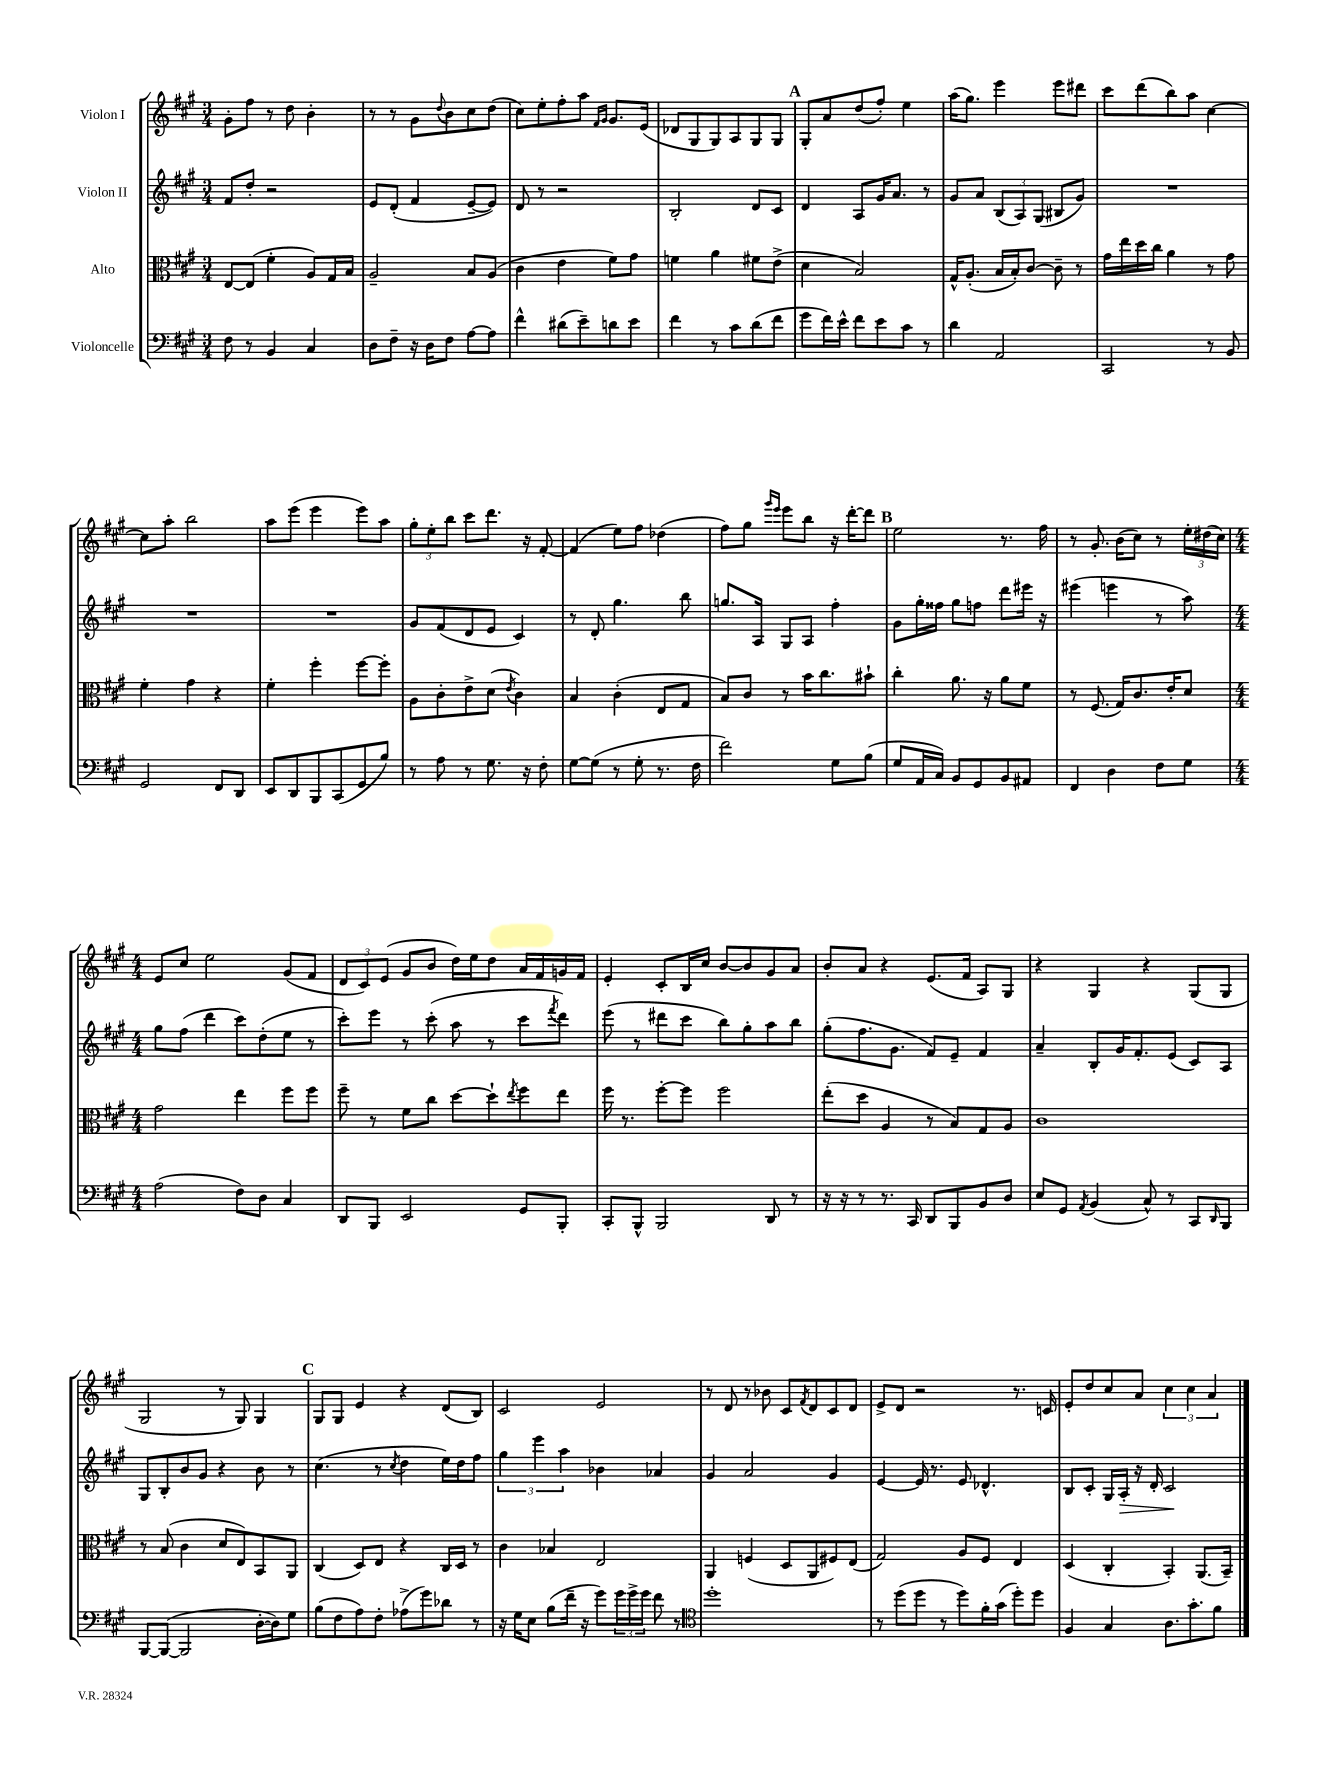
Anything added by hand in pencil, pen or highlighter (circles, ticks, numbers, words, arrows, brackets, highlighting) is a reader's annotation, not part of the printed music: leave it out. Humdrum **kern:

**kern	**kern	**kern	**dynam	**kern
*part4	*part3	*part2	*part2	*part1
*staff4	*staff3	*staff2	*staff2	*staff1
*I"Violoncelle	*I"Alto	*I"Violon II	*	*I"Violon I
*clefF4	*clefC3	*clefG2	*	*clefG2
*k[f#c#g#]	*k[f#c#g#]	*k[f#c#g#]	*	*k[f#c#g#]
*M3/4	*M3/4	*M3/4	*	*M3/4
=1	=1	=1	=1	=1
8F#\	[8E/L	8f#/L	.	8g#'\L
8r	(8E/J]	8dd'/J	.	8ff#\J
4BB/	4f#'\	2r	.	8r
.	.	.	.	8dd\
4C#/	8A/L)	.	.	4b'\
.	16G#/L	.	.	.
.	16B/JJ	.	.	.
=2	=2	=2	=2	=2
8D\L	2A~/	8e/L	.	8r
8F#~\J	.	(8d'/J	.	8r
16r	.	4f#/	.	8g#\L
16D\KL	.	.	.	.
.	.	.	.	8qqdd/
8F#\J	.	.	.	8b\
[8A\L	8B/L	[8e~/L	.	8cc#\
8A\J]	(8A/J	8e/J])	.	(8dd\J
=3	=3	=3	=3	=3
4f#^^\	4c#\	8d/	.	8cc#\L)
.	.	8r	.	8ee'\
(8d#X\L	4e\	2r	.	8ff#'\
8e~\)	.	.	.	8aa\J
.	.	.	.	16qqf#/LL
.	.	.	.	16qqg#/JJ
8dn\	8f#\L)	.	.	8.g#/L
8e\J	8g#\J	.	.	.
.	.	.	.	(16e/Jk
=4	=4	=4	=4	=4
4f#\	4fn\	2B'/	.	8d-X/L
.	.	.	.	8G#/
8r	4a\	.	.	8G#/)
8c#\L	.	.	.	8A/
(8d\	8f#X\L	8d/L	.	8G#/
8f#\J	(8e^\J	8c#/J	.	8G#/J
!!LO:REH:place=s1:t=A
=5	=5	=5	=5	=5
8g#\L	4d\	4d/	.	8G#'/L
16f#\L)	.	.	.	8a/
16e^^\JJ	.	.	.	.
8f#\L	2B/)	8A/L	.	(8dd/
8e\	.	16g#/K	.	8ff#'/J)
.	.	8.a/J	.	.
8c#\J	.	.	.	4ee\
8r	.	8r	.	.
=6	=6	=6	=6	=6
4d\	16G#^^/KL	8g#/L	.	(16aa\KL
.	(8.A'/J	.	.	8.gg#\J)
.	.	8a/J	.	.
2AA/	16B/LL	(12B/L	.	4eee\
.	16B'/J)	.	.	.
.	.	12A/)	.	.
.	[8c#/J	.	.	.
.	.	(12G#/J	.	.
.	8c#~\]	8B#X/L	.	8eee\L
.	8r	8g#/J)	.	8ddd#X\J
=7	=7	=7	=7	=7
2CC#/	16g#\LL	2.r	.	8ccc#\L
.	16ee\	.	.	.
.	16dd\	.	.	(8ddd\
.	16cc#\JJ	.	.	.
.	4a\	.	.	8bb\)
.	.	.	.	8aa\J
8r	8r	.	.	[4cc#\
8BB/	8g#\	.	.	.
!!LO:LB:g=z
=8	=8	=8	=8	=8
2GG#/	4f#'\	2.r	.	8cc#\L]
.	.	.	.	8aa'\J
.	4g#\	.	.	2bb\
8FF#/L	4r	.	.	.
8DD/J	.	.	.	.
=9	=9	=9	=9	=9
8EE/L	4f#'\	2.r	.	8aa\L
8DD/	.	.	.	(8eee\J
8BBB/	4ff#'\	.	.	4eee\
(8CC#/	.	.	.	.
8GG#/	[8ff#\L	.	.	8eee\L)
8B/J)	8ff#'\J]	.	.	8aa\J
=10	=10	=10	=10	=10
8r	8A\L	8g#/L	.	12gg#'\L
.	.	.	.	12ee'\
8A\	8c#'\	(8f#/	.	.
.	.	.	.	12bb\J
8r	8e^\	8d/	.	8ccc#\L
8.G#\	(8d\J	8e/J	.	8.ddd\J
.	8qe/	.	.	.
.	4c#\)	4c#/)	.	.
16r	.	.	.	16r
8F#'\	.	.	.	[8f#'/
=11	=11	=11	=11	=11
[8G#\L	4B/	8r	.	(4f#/]
(8G#\J]	.	8d'/	.	.
8r	(4c#'\	4.gg#\	.	8ee\L)
8G#'\	.	.	.	8ff#\J
8.r	8E/L	.	.	(4dd-X\
.	8G#/J	8bb\	.	.
16F#\	.	.	.	.
=12	=12	=12	=12	=12
2f#\)	8B/L)	8.ggn/L	.	8ff#\L)
.	8c#/J	.	.	8gg#\J
.	.	16A/Jk	.	.
.	.	.	.	16qqggg#/LL
.	.	.	.	16qqeee/JJ
.	8r	8G#/L	.	8eee\L
.	16b\KL	8A/J	.	8bb\J
.	8.cc#\	.	.	.
8G#\L	.	4ff#'\	.	16r
.	.	.	.	[16ddd'\KL
(8B\J	8b#X`\J	.	.	8ddd\J]
!!LO:REH:place=s1:t=B
=13	=13	=13	=13	=13
8G#/L	4cc#'\	8g#\L	.	2ee\
16AA/L	.	16gg#'\L	.	.
16C#/JJ)	.	16ff##X\JJ	.	.
8BB/L	8.a\	8gg#\L	.	.
8GG#/	.	8ffn\J	.	.
.	16r	.	.	.
8BB/	8a\L	8ddd\L	.	8.r
8AA#X/J	8f#\J	16eee#X\Jk	.	.
.	.	16r	.	16ff#\
=14	=14	=14	=14	=14
4FF#/	8r	(4eee#X\	.	8r
.	(8.F#/	.	.	8.g#'/
4D\	.	4eeen\	.	.
.	16G#/KL)	.	.	(16b\KL
.	8.c#/	.	.	8cc#\J)
8F#\L	.	8r	.	8r
.	16e'/K	.	.	.
8G#\J	8d/J	8aa\)	.	24ee'\LL
.	.	.	.	(24dd#X\
.	.	.	.	24cc#\JJ)
!!LO:LB:g=z
=15	=15	=15	=15	=15
*M4/4	*M4/4	*M4/4	*	*M4/4
(2A\	2g#\	8gg#\L	.	8e/L
.	.	(8ff#\J	.	8cc#/J
.	.	4ddd\	.	2ee\
8F#\L)	4ee\	8ccc#\L)	.	.
8D\J	.	(8dd'\	.	.
4C#/	8ff#\L	8ee\J	.	(8g#/L
.	8ff#\J	8r	.	8f#/J
=16	=16	=16	=16	=16
8DD/L	8ff#~\	8ccc#'\L)	.	12d/L
.	.	.	.	12c#/)
8BBB/J	8r	8eee\J	.	.
.	.	.	.	(12e/J
2EE/	8f#\L	8r	.	8g#/L
.	8cc#\J	(8ccc#'\	.	8b/J
.	[8dd\L	8aa\	.	16dd\LL)
.	.	.	.	16ee\J
.	8dd`\]	8r	.	8dd\J
.	8qee/	.	.	.
8GG#/L	8ff#\	8ccc#\L	.	16a/LL
.	.	.	.	16f#/
.	.	8qfff#/	.	.
8BBB'/J	8ee\J	8ddd\J)	.	16gn/
.	.	.	.	16f#/JJ
=17	=17	=17	=17	=17
8CC#'/L	16ff#\	(8eee\	.	4e'/
.	8.r	.	.	.
8BBB^^/J	.	8r	.	.
2BBB/	[8ff#'\L	8ddd#X\L	.	8c#'/L
.	8ff#\J]	8ccc#\J	.	16B/L
.	.	.	.	16cc#/JJ
.	2ff#\	8bb\L)	.	[8b/L
.	.	8gg#'\	.	8b/]
8DD/	.	8aa\	.	8g#/
8r	.	8bb\J	.	8a/J
=18	=18	=18	=18	=18
16r	(8ee'\L	(8gg#'\L	.	8b'/L
16r	.	.	.	.
8r	8dd\J	8.ff#\	.	8a/J
8.r	4A/	.	.	4r
.	.	8.g#\J	.	.
16CC#/	.	.	.	.
8DD/L	8r	8f#/L)	.	(8.e/L
8BBB/	8B/L)	8e~/J	.	.
.	.	.	.	16f#/Jk
8BB/	8G#/	4f#/	.	8A/L)
8D/J	8A/J	.	.	8G#/J
=19	=19	=19	=19	=19
8E/L	1c#	4a~/	.	4r
8GG#/J	.	.	.	.
8qAA/	.	.	.	.
(4BB/	.	8B'/L	.	4G#/
.	.	16g#/K	.	.
.	.	8.f#'/	.	.
8C#^^/)	.	.	.	4r
8r	.	(8e/J	.	.
8CC#/L	.	8c#/L)	.	(8G#/L
16qqDD/	.	.	.	.
8BBB/J	.	8A/J	.	8G#/J
!!LO:LB:g=z
=20	=20	=20	=20	=20
[8BBB/L	8r	8G#/L	.	2G#/
(8BBB/J_	(8B/	8B'/	.	.
2BBB/]	4c#\	8b/	.	.
.	.	8g#/J	.	.
.	8d/L	4r	.	8r
.	8E/)	.	.	8G#/)
[16D'\LL	8BB/	8b\	.	4G#/
16D\J])	.	.	.	.
8G#\J	8AA/J	8r	.	.
!!LO:REH:place=s1:t=C
=21	=21	=21	=21	=21
(8B\L	(4C#/	(4.cc#\	.	8G#/L
8F#\	.	.	.	8G#/J
8A\)	8D/L)	.	.	4e/
8F#'\J	8E/J	8r	.	.
.	.	8qcc#/	.	.
(8A-X^\L	4r	4dd\	.	4r
8g#\)	.	.	.	.
8d-X\J	16C#/LL	16ee\LL)	.	(8d/L
.	16D/JJ	16dd\J	.	.
8r	8r	8ff#\J	.	8B/J)
=22	=22	=22	=22	=22
16r	4c#\	6gg#\	.	2c#/
16G#\KL	.	.	.	.
8E\J	.	.	.	.
.	.	6eee\	.	.
(8B\L	4B-X/	.	.	.
.	.	6aa\	.	.
16f#~\Jk	.	.	.	.
16r	.	.	.	.
8g#\L)	2E/	4b-X\	.	2e/
24g#\L	.	.	.	.
24g#^\	.	.	.	.
24g#\JJ	.	.	.	.
8f#\	.	4a-X/	.	.
8r	.	.	.	.
=23	=23	=23	=23	=23
*clefC4	*	*	*	*
1dd'	4AA/	4g#/	.	8r
.	.	.	.	8d/
.	(4Fn/	2a/	.	8r
.	.	.	.	8b-X\
.	8D/L	.	.	8c#/L
.	.	.	.	8qf#/
.	8AA/	.	.	8d/
.	8F#X/)	4g#/	.	8c#/
.	(8E/J	.	.	8d/J
=24	=24	=24	=24	=24
8r	2G#/)	[4e/	.	8e^/L
(8dd\L	.	.	.	8d/J
8dd\J	.	16e/]	.	2r
.	.	8.r	.	.
8r	.	.	.	.
8dd\L)	8A/L	8e/	.	.
16f#'\L	8F#/J	4.d-X^^/	.	.
(16g#\JJ	.	.	.	.
8dd'\L)	4E/	.	.	8.r
8dd\J	.	.	.	.
.	.	.	.	16cn/
=25	=25	=25	=25	=25
4F#/	(4D/	8B/L	.	8e'/L
.	.	8c#'/J	.	8dd/
4G#/	4C#'/	16G#/LL	.	8cc#/
!	!	!	!LO:HP:b	!
.	.	16A'/JJ	>	.
.	.	16r	.	8a/J
.	.	16d'/	.	.
8.A\L	4BB'/)	2c#/	.	6cc#\
.	.	.	.	6cc#\
8.g#'\	.	.	.	.
.	(8.AA/L	.	.	.
.	.	.	.	6a/
8f#\J	.	.	.	.
.	16BB~/Jk)	.	.	.
.	.	.	]	.
==	==	==	==	==
*-	*-	*-	*-	*-
